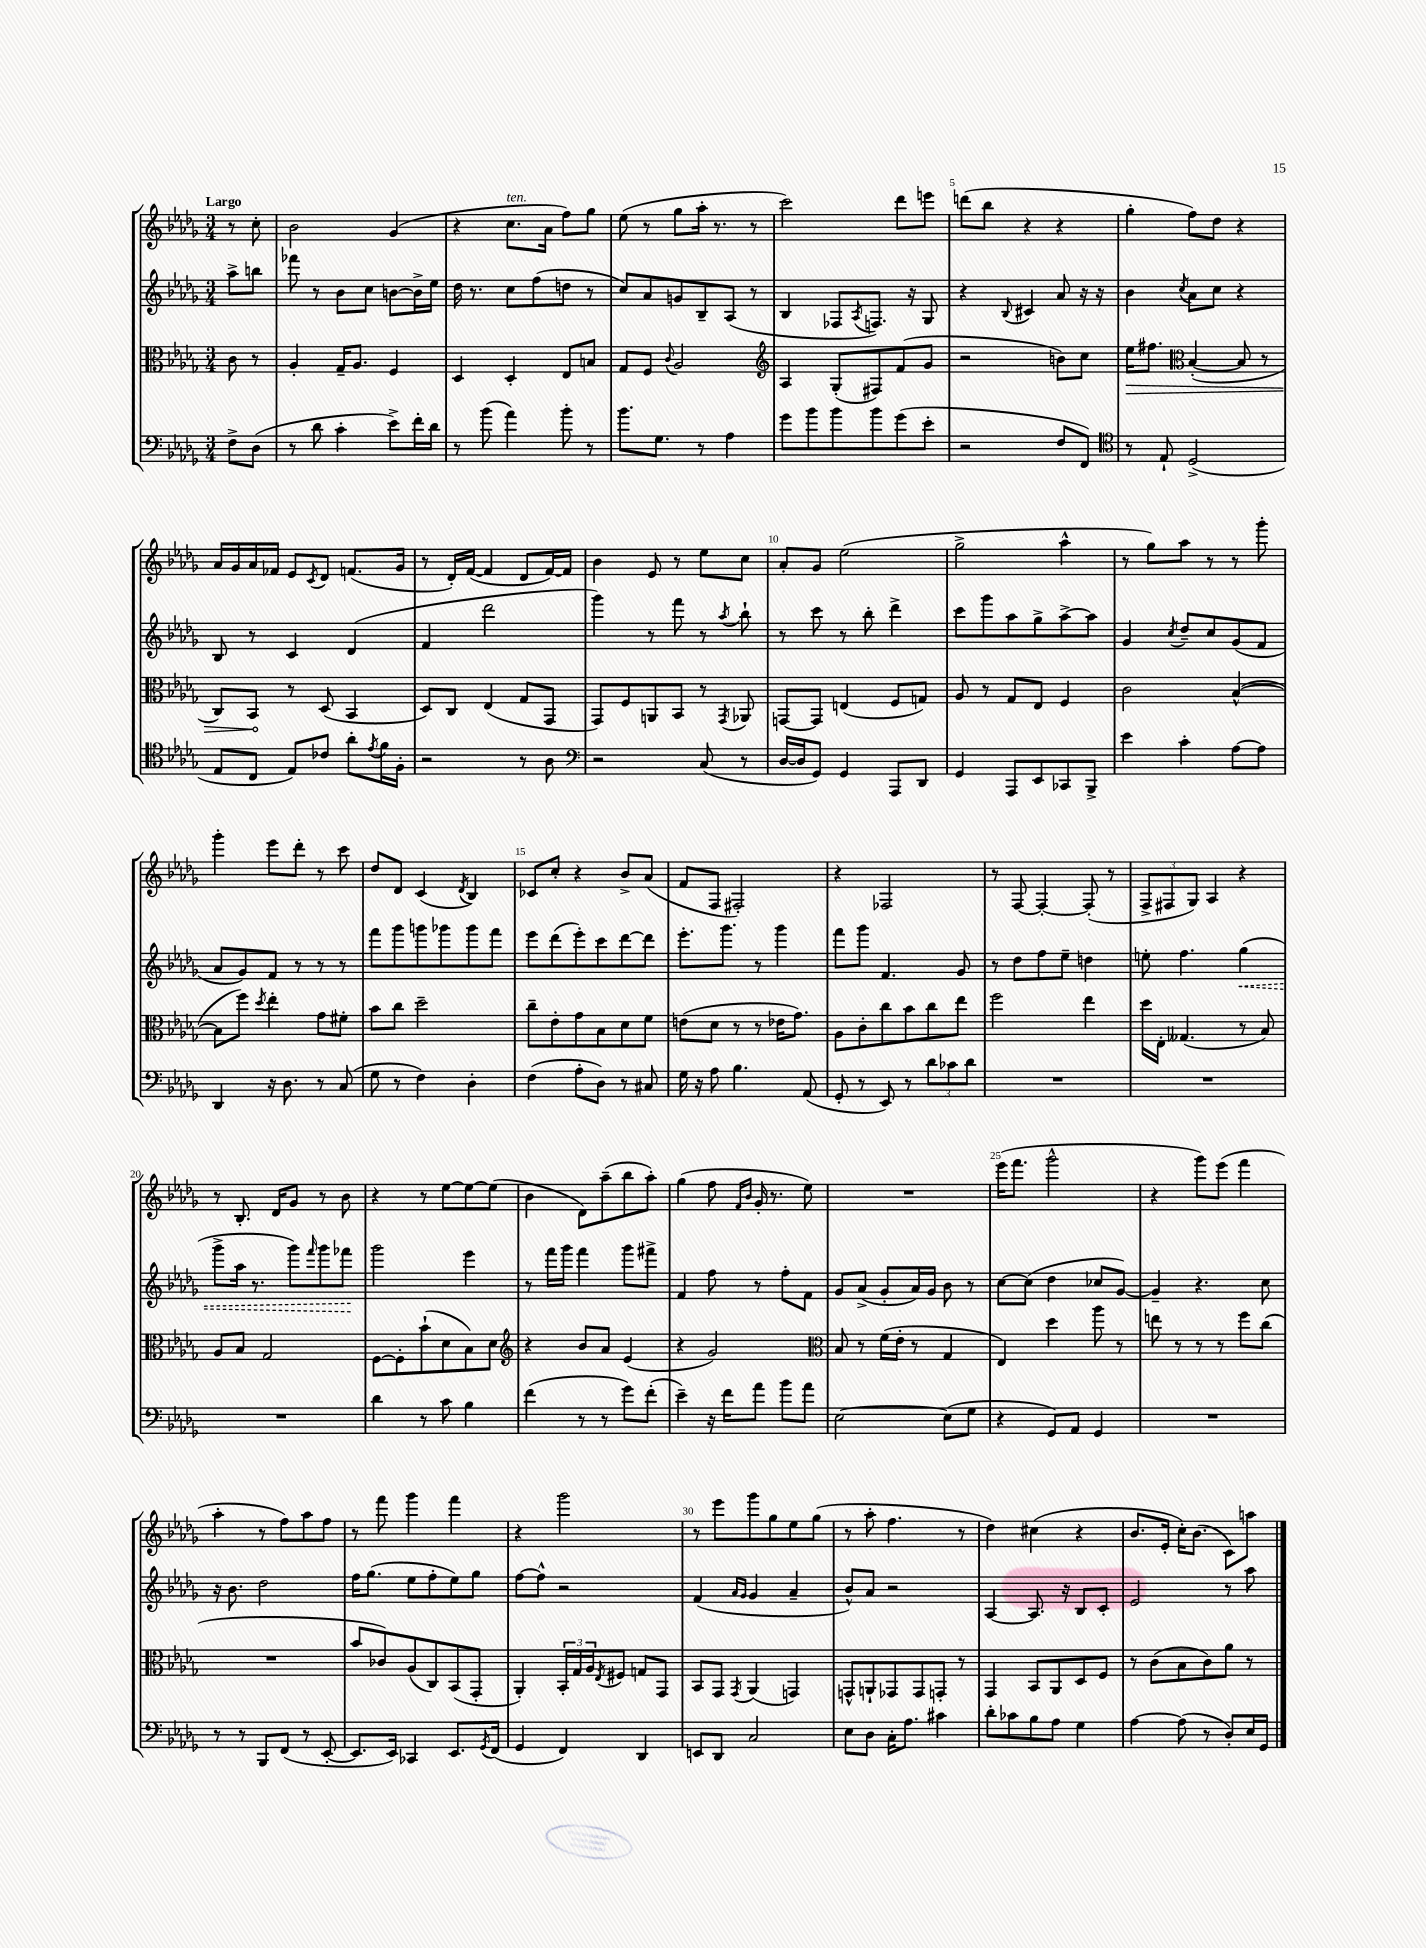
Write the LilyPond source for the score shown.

<<
\new StaffGroup <<
\new Staff = "s0" {
    \clef treble \key des \major \numericTimeSignature \time 3/4 \partial 4 \tempo "Largo"
    r8 c''8-. |
    bes'2 ges'4( |
    r4 c''8.^\markup { \italic "ten." } aes'16 f''8) ges''8 |
    ees''8( r8 ges''8 aes''16-. r8. r8 |
    c'''2) des'''8 e'''8 |
    d'''8( bes''8 r4 r4 |
    ges''4-. f''8) des''8 r4 |
    aes'16 ges'16 aes'16 fes'16 ees'8 \acciaccatura { c'8 } des'8 f'8.( ges'16 |
    r8 des'16-.) f'16~( f'4 des'8 f'16~) f'16 |
    bes'4 ees'8 r8 ees''8 c''8 |
    aes'8-. ges'8 ees''2( |
    ges''2-> aes''4-^ |
    r8 ges''8) aes''8 r8 r8 ges'''8-. |
    ges'''4-. ees'''8 des'''8-. r8 c'''8 |
    des''8 des'8 c'4( \acciaccatura { des'8 } bes4) |
    ces'8 c''8-. r4 bes'8-> aes'8( |
    f'8 f8 fis2-.) |
    r4 fes2 |
    r8 f8~ f4~-. f8-.( r8 |
    \tuplet 3/2 { f8-> fis8 ges8) } aes4 r4 |
    r8 bes8.-. des'16 ges'8 r8 bes'8 |
    r4 r8 ees''8~ ees''8~ ees''8( |
    bes'4 des'8) aes''8--( bes''8 aes''8-.) |
    ges''4( f''8 \grace { f'16 bes'16 } ges'16-. r8. ees''8) |
    R2. |
    ees'''16( f'''8. ges'''2-^ |
    r4 ges'''8) ees'''8( f'''4 |
    aes''4-. r8 f''8) aes''8 f''8 |
    r8 f'''8 ges'''4 f'''4 |
    r4 ges'''2 |
    r8 ees'''8 ges'''8 ges''8 ees''8 ges''8( |
    r8 aes''8-. f''4. r8 |
    des''4) cis''4( r4 |
    bes'8. ees'16-. c''16-.) bes'8.( c'8) a''8 \bar "|." |
}
\new Staff = "s1" {
    \clef treble \key des \major \numericTimeSignature \time 3/4 \partial 4
    aes''8-> b''8 |
    fes'''8 r8 bes'8 c''8 b'8~ b'16-> ees''16 |
    des''16 r8. c''8 f''8( d''8 r8 |
    c''8) aes'8 g'8 bes8-- aes8( r8 |
    bes4 fes8 \acciaccatura { aes8 } f8.) r16 ges8 |
    r4 \appoggiatura { bes8 } cis'4 aes'8 r16 r16 |
    bes'4 \acciaccatura { c''8 } aes'8 c''8 r4 |
    bes8 r8 c'4 des'4( |
    f'4 des'''2 |
    ges'''4) r8 f'''8 r8 \acciaccatura { aes''8 } bes''8-! |
    r8 c'''8 r8 bes''8-. des'''4-> |
    c'''8 ges'''8 aes''8 ges''8-> aes''8~-> aes''8 |
    ges'4 \acciaccatura { c''8 } des''8-- c''8 ges'8( f'8 |
    aes'8 ges'8) f'8 r8 r8 r8 |
    f'''8 ges'''8 g'''8 ges'''8 ges'''8 f'''8 |
    ees'''8 des'''8( ees'''8-.) c'''8 des'''8~ des'''8 |
    ees'''8.-. ges'''8. r8 ges'''4 |
    f'''8 ges'''8 f'4. ges'8 |
    r8 des''8 f''8 ees''8-- d''4 |
    e''8-. f''4. \once \override Hairpin.style = #'dashed-line ges''4\<( |
    ges'''8-> aes''16 r8. ges'''8) \grace { f'''16 } ges'''8 fes'''8\! |
    ges'''2 ees'''4 |
    r8 f'''16 ges'''16 f'''4 ges'''8 fis'''8-> |
    f'4 f''8 r8 f''8-. f'8 |
    ges'8 aes'8->( ges'8-. aes'16) ges'16 bes'8 r8 |
    c''8~ c''8( des''4 ces''8 ges'8~) |
    ges'4-- r4. c''8 |
    r16 bes'8. des''2 |
    f''16 ges''8.( ees''8 f''8-. ees''8) ges''8 |
    f''8~ f''8-^ r2 |
    f'4( \grace { aes'16 ges'16 } ges'4 aes'4-- |
    bes'8-^) aes'8 r2 |
    aes4~ aes8. r16 bes8 c'8-. |
    ees'2 r8 aes''8 \bar "|." |
}
\new Staff = "s2" {
    \clef alto \key des \major \numericTimeSignature \time 3/4 \partial 4
    c'8 r8 |
    aes4-. ges16-- aes8. f4 |
    des4 des4-. ees8 b8 |
    ges8 f8 \appoggiatura { c'8 } aes2 |
    \clef treble aes4 ges8-.( fis8) f'8( ges'8 |
    r2 b'8) c''8 |
    \once \override Hairpin.circled-tip = ##t ees''16\> fis''8. \clef alto bes4~-.( bes8 r8 |
    c8) bes,8\! r8 des8( bes,4 |
    des8) c8 ees4( ges8 ges,8 |
    ges,8) f8 a,8 bes,8 r8 \acciaccatura { ges,8 } aes,8 |
    g,8~ g,8 e4( f8 g8) |
    aes8 r8 ges8 ees8 f4 |
    c'2 bes4~-^( |
    bes8 f''8) \acciaccatura { des''8 } ees''4-. ges'8 fis'8-. |
    bes'8 c''8 des''2-- |
    c''8-- ees'8-. ges'8 bes8 des'8 f'8 |
    e'8( des'8 r8 r8 ees'16 ges'8.) |
    aes8 c'8-. c''8 bes'8 c''8 ees''8 |
    f''2 ees''4 |
    des''16 ees16-. geses4.( r8 bes8) |
    aes8 bes8 ges2 |
    f8~ f8-. bes'8-!( des'8 bes8) des'8 |
    \clef treble r4 bes'8 aes'8 ees'4( |
    r4 ges'2) |
    \clef alto bes8 r8 f'16( ees'16-. r8 ges4 |
    ees4) des''4 aes''8 r8 |
    e''8 r8 r8 r8 f''8 c''8( |
    R2. |
    bes'8 ces'8) aes8( c8) bes,8( ges,8-. |
    aes,4-.) \tuplet 3/2 { bes,16-. ges16 aes16 } \acciaccatura { ees8 } fis8 g8 ges,8 |
    bes,8 ges,8 \acciaccatura { ges,8 } aes,4( g,4) |
    g,8-^ a,8-! ges,8 ges,8 g,8-. r8 |
    ges,4 bes,8 aes,8 des8 f8 |
    r8 c'8( bes8 c'8) aes'8 r8 \bar "|." |
}
\new Staff = "s3" {
    \clef bass \key des \major \numericTimeSignature \time 3/4 \partial 4
    f8-> des8( |
    r8 des'8 c'4-. ees'8->) f'16-. des'16 |
    r8 bes'8( aes'4) bes'8-. r8 |
    bes'8. ges8. r8 aes4 |
    ges'8 bes'8 bes'8 bes'8 ges'8( ees'8-. |
    r2 f8 f,8) |
    \clef tenor r8 ees8-! des2->( |
    ees8 c8 ees8) ces'8 aes'8-. \acciaccatura { ees'8 } f'16 f16-. |
    r2 r8 aes8 |
    \clef bass r2 c8( r8 |
    des16~ des16 ges,8) ges,4 aes,,8 des,8 |
    ges,4 aes,,8 ees,8 ces,8 bes,,8-> |
    ees'4 c'4-. aes8~ aes8 |
    des,4 r16 des8. r8 c8( |
    ges8 r8 f4) des4-. |
    f4( aes8-. des8) r8 cis8 |
    ges16 r16 aes8 bes4. aes,8( |
    ges,8-. r8 ees,8) r8 \tuplet 3/2 { des'8 ces'8 des'8 } |
    R2. |
    R2. |
    R2. |
    des'4 r8 c'8 bes4 |
    f'4( r8 r8 ges'8) f'8-.( |
    ees'4--) r16 f'16 aes'8 bes'8 aes'8 |
    ees2~ ees8( ges8 |
    r4 ges,8) aes,8 ges,4 |
    R2. |
    r8 r8 bes,,8 f,8( r8 ees,8~-. |
    ees,8. ees,16) ces,4 ees,8. \acciaccatura { ges,8 } f,16( |
    ges,4 f,4) des,4 |
    e,8 des,8 c2 |
    ees8 des8 c16-. aes8. cis'4 |
    des'8-. ces'8 bes8 aes8 ges4 |
    aes4~ aes8( r8 des8-.) ees16 ges,16 \bar "|." |
}
>>
>>
\layout { \context { \Score \override BarNumber.break-visibility = ##(#f #t #t) barNumberVisibility = #(every-nth-bar-number-visible 5) } }
